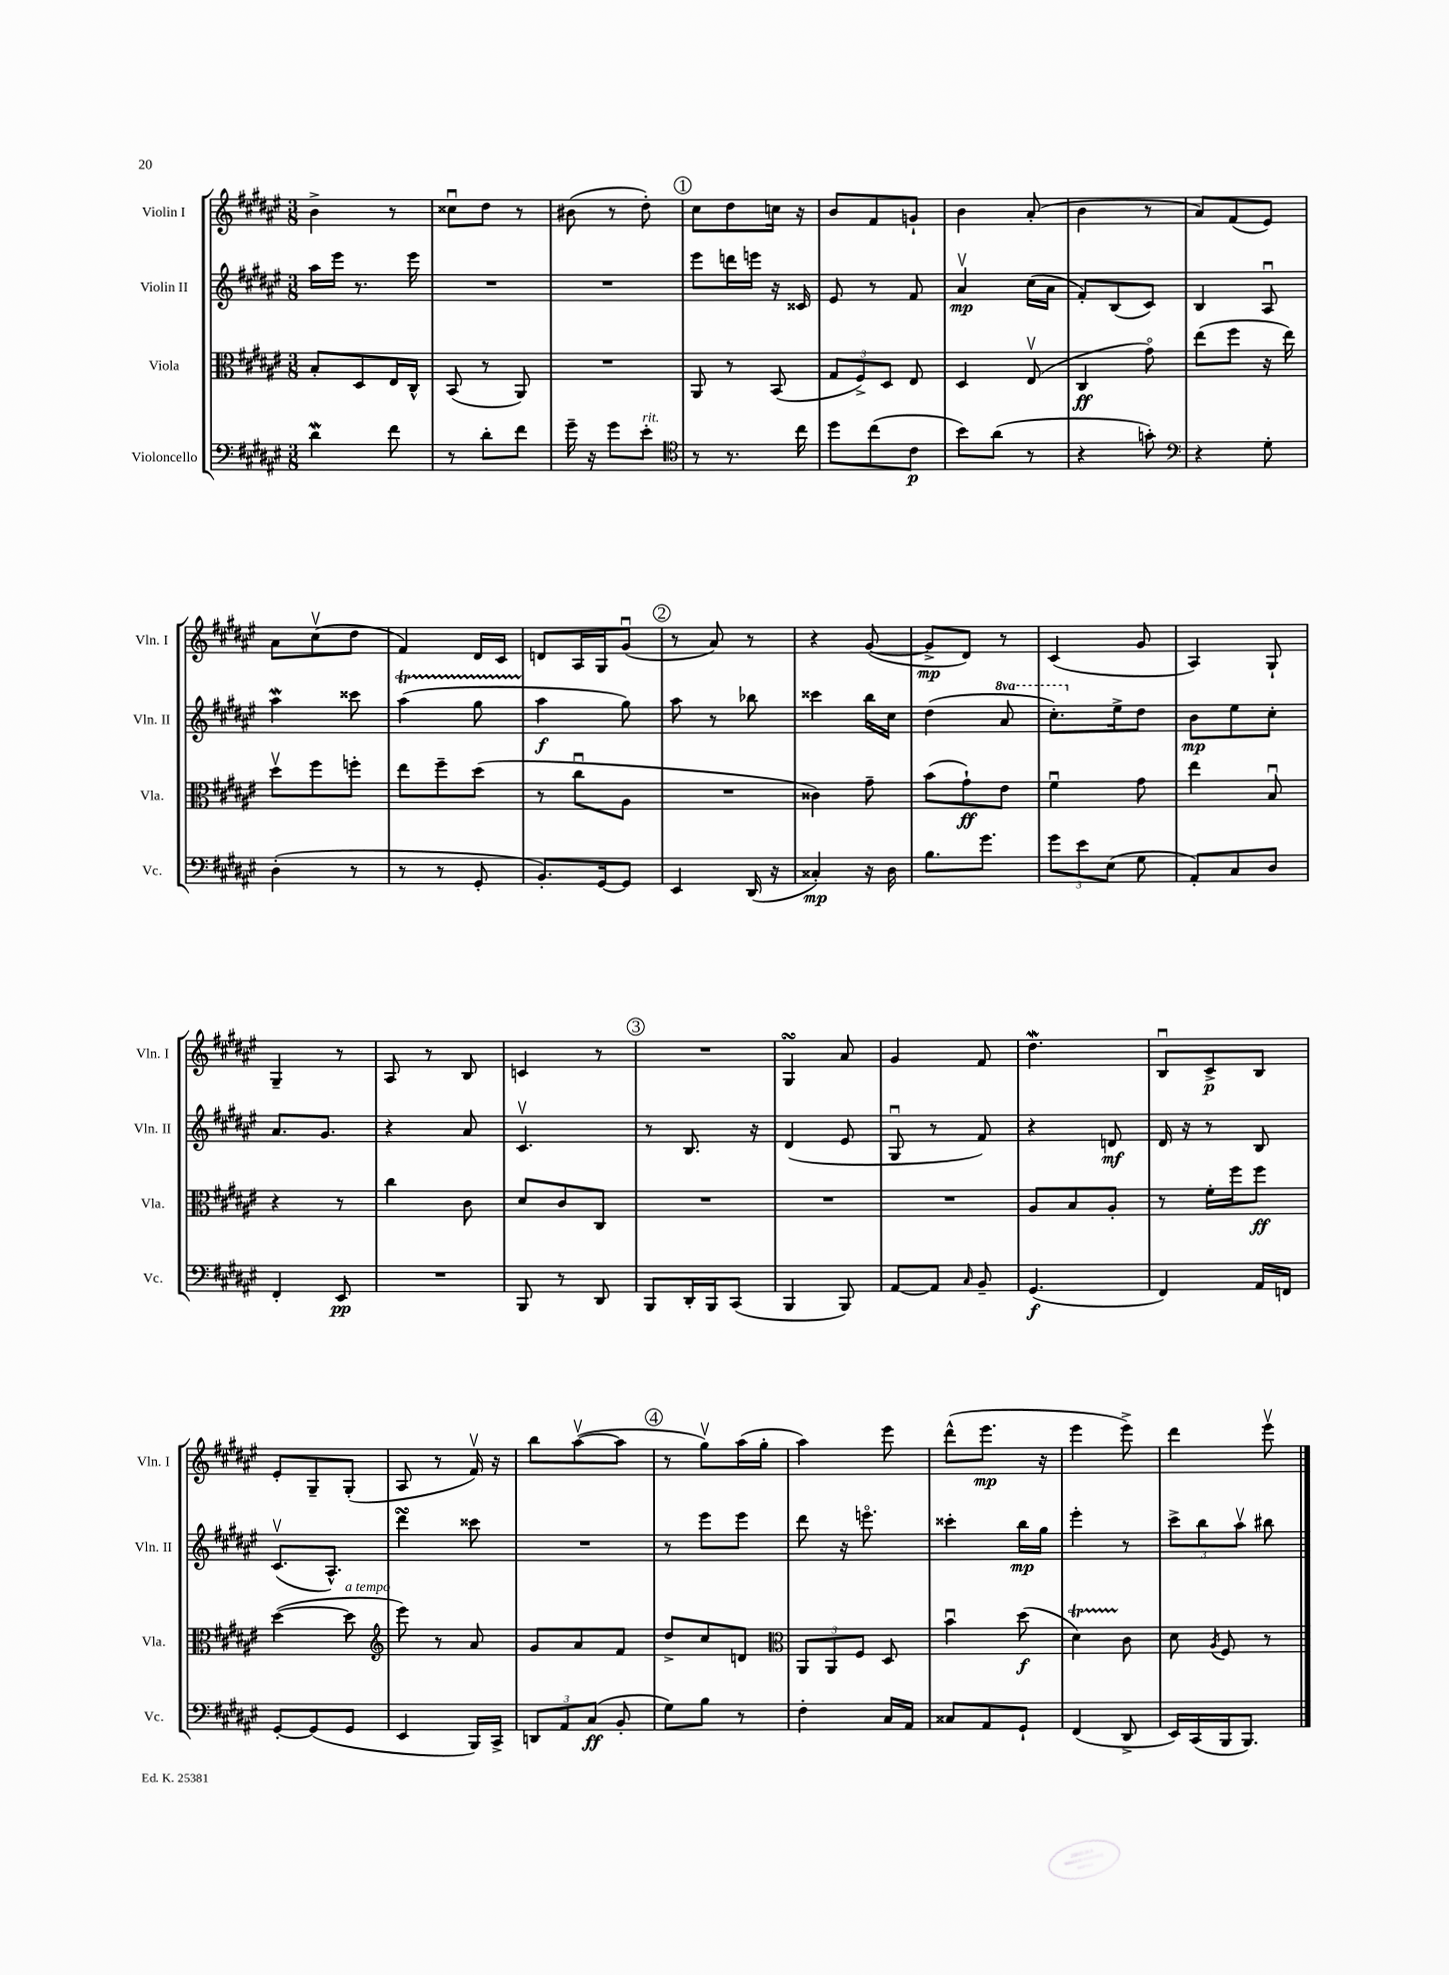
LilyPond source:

<<
\new StaffGroup <<
\new Staff = "s0" \with { instrumentName = "Violin I" shortInstrumentName = "Vln. I" } {
    \clef treble \key fis \major \numericTimeSignature \time 3/8
    \autoBeamOff b'4-> r8 |
    cisis''8[\downbow dis''8] r8 |
    bis'8( r8 dis''8-.) |
    \mark \markup { \circle "1" } cis''8[ dis''8 c''16] r16 |
    b'8[ fis'8 g'8]-! |
    b'4 ais'8-.( |
    b'4 r8 |
    ais'8[) fis'8( eis'8]) |
    ais'8[ cis''8\upbow( dis''8] |
    fis'4) dis'16[ cis'16] |
    d'8[ ais16 gis16 gis'8]\downbow( |
    \mark \markup { \circle "2" } r8 ais'8) r8 |
    r4 gis'8~( |
    gis'8[->\mp dis'8]) r8 |
    cis'4( gis'8 |
    ais4) gis8-! |
    gis4-- r8 |
    ais8 r8 b8 |
    c'4 r8 |
    \mark \markup { \circle "3" } R4. |
    gis4\turn ais'8 |
    gis'4 fis'8 |
    dis''4.\mordent |
    b8[\downbow cis'8->\p b8] |
    eis'8[-. gis8-- gis8]-.( |
    ais8 r8 fis'16\upbow) r16 |
    b''8[ ais''8~\upbow( ais''8] |
    \mark \markup { \circle "4" } r8 gis''8[\upbow) ais''16( gis''16]-. |
    ais''4) eis'''8 |
    dis'''8[-^( eis'''8.]\mp r16 |
    eis'''4 eis'''8->) |
    dis'''4 eis'''8\upbow \bar "|." |
}
\new Staff = "s1" \with { instrumentName = "Violin II" shortInstrumentName = "Vln. II" } {
    \clef treble \key fis \major \numericTimeSignature \time 3/8 \set Staff.ottavationMarkups = #ottavation-simple-ordinals
    \autoBeamOff ais''16[ eis'''16] r8. eis'''16 |
    R4. |
    R4. |
    \mark \markup { \circle "1" } eis'''8[ d'''16 e'''16] r16 cisis'16 |
    eis'8 r8 fis'8 |
    ais'4\upbow\mp cis''16[( ais'16] |
    fis'8[-.) b8( cis'8]) |
    b4 ais8\downbow |
    ais''4\mordent cisis'''8 |
    ais''4\startTrillSpan( gis''8 |
    ais''4\stopTrillSpan\f gis''8) |
    \mark \markup { \circle "2" } ais''8 r8 bes''8 |
    cisis'''4 b''16[ cis''16] |
    dis''4( \ottava #1 ais''8 |
    cis'''8.[-.) \ottava #0 eis''16-> dis''8] |
    b'8[\mp eis''8 cis''8]-. |
    ais'8.[ gis'8.] |
    r4 ais'8 |
    cis'4.\upbow |
    \mark \markup { \circle "3" } r8 b8. r16 |
    dis'4( eis'8 |
    gis8\downbow r8 fis'8) |
    r4 d'8\mf |
    dis'16 r16 r8 b8 |
    cis'8.[\upbow( ais8.]-^) |
    dis'''4\turn cisis'''8 |
    R4. |
    \mark \markup { \circle "4" } r8 eis'''8[ eis'''8] |
    dis'''8 r16 e'''8.\flageolet |
    cisis'''4-. b''16[\mp gis''16] |
    eis'''4-. r8 |
    \tuplet 3/2 { cis'''8[-> b''8 ais''8]\upbow } bis''8 \bar "|." |
}
\new Staff = "s2" \with { instrumentName = "Viola" shortInstrumentName = "Vla." } {
    \clef alto \key fis \major \numericTimeSignature \time 3/8
    \autoBeamOff b8[-. dis8 eis16 cis16]-^ |
    b,8( r8 ais,8) |
    R4. |
    \mark \markup { \circle "1" } ais,8 r8 b,8( |
    \tuplet 3/2 { gis8[ fis8->) dis8] } eis8 |
    dis4 eis8\upbow( |
    cis4\ff gis'8\flageolet) |
    eis''8[( fis''8] r16 eis''16) |
    dis''8[\upbow fis''8 f''8]-. |
    eis''8[ fis''8-- dis''8]( |
    r8 cis''8[\downbow ais8] |
    \mark \markup { \circle "2" } R4. |
    cisis'4) gis'8-- |
    b'8[( gis'8-!\ff) eis'8] |
    fis'4\downbow gis'8 |
    eis''4 b8\downbow |
    r4 r8 |
    cis''4 cis'8 |
    dis'8[ cis'8 cis8] |
    \mark \markup { \circle "3" } R4. |
    R4. |
    R4. |
    ais8[ b8 ais8]-. |
    r8 fis'16[-. fis''16 fis''8]\ff |
    dis''4~( dis''8^\markup { \italic "a tempo" } |
    \clef treble eis'''8) r8 ais'8 |
    gis'8[ ais'8 fis'8] |
    \mark \markup { \circle "4" } dis''8[-> cis''8 d'8] |
    \clef alto \tuplet 3/2 { ais,8[ ais,8 fis8] } dis8 |
    b'4\downbow dis''8\f( |
    dis'4\startTrillSpan) cis'8\stopTrillSpan |
    dis'8 \acciaccatura { ais8 } fis8 r8 \bar "|." |
}
\new Staff = "s3" \with { instrumentName = "Violoncello" shortInstrumentName = "Vc." } {
    \clef bass \key fis \major \numericTimeSignature \time 3/8
    \autoBeamOff dis'4\mordent fis'8 |
    r8 dis'8[-. fis'8] |
    gis'16-- r16 gis'8[ eis'8]-.^\markup { \italic "rit." } |
    \mark \markup { \circle "1" } \clef tenor r8 r8. cis''16 |
    dis''8[ cis''8( cis'8]\p |
    b'8[) ais'8]( r8 |
    r4 g'8-.) |
    \clef bass r4 gis8-. |
    dis4-.( r8 |
    r8 r8 gis,8-. |
    b,8.[-.) gis,16~ gis,8] |
    \mark \markup { \circle "2" } eis,4 dis,16( r16 |
    cisis4-.\mp) r16 dis16 |
    b8.[ gis'8.] |
    \tuplet 3/2 { gis'8[ eis'8 eis8]( } gis8 |
    ais,8[-.) cis8 dis8] |
    fis,4-. eis,8\pp |
    R4. |
    b,,8 r8 dis,8 |
    \mark \markup { \circle "3" } b,,8[ dis,16-. b,,16 cis,8]( |
    b,,4 b,,8) |
    ais,8[~ ais,8] \grace { cis16 } b,8-- |
    gis,4.\f( |
    fis,4) ais,16[ f,16] |
    gis,8[~-. gis,8( gis,8] |
    eis,4 b,,16[) cis,16]-> |
    \tuplet 3/2 { d,8[ ais,8 cis8]\ff( } b,8-. |
    \mark \markup { \circle "4" } gis8[) b8] r8 |
    fis4-. cis16[ ais,16] |
    cisis8[ ais,8 gis,8]-! |
    fis,4( dis,8-> |
    eis,16[) cis,16( b,,16 b,,8.]) \bar "|." |
}
>>
>>
\layout { \context { \Score \remove "Bar_number_engraver" } }
